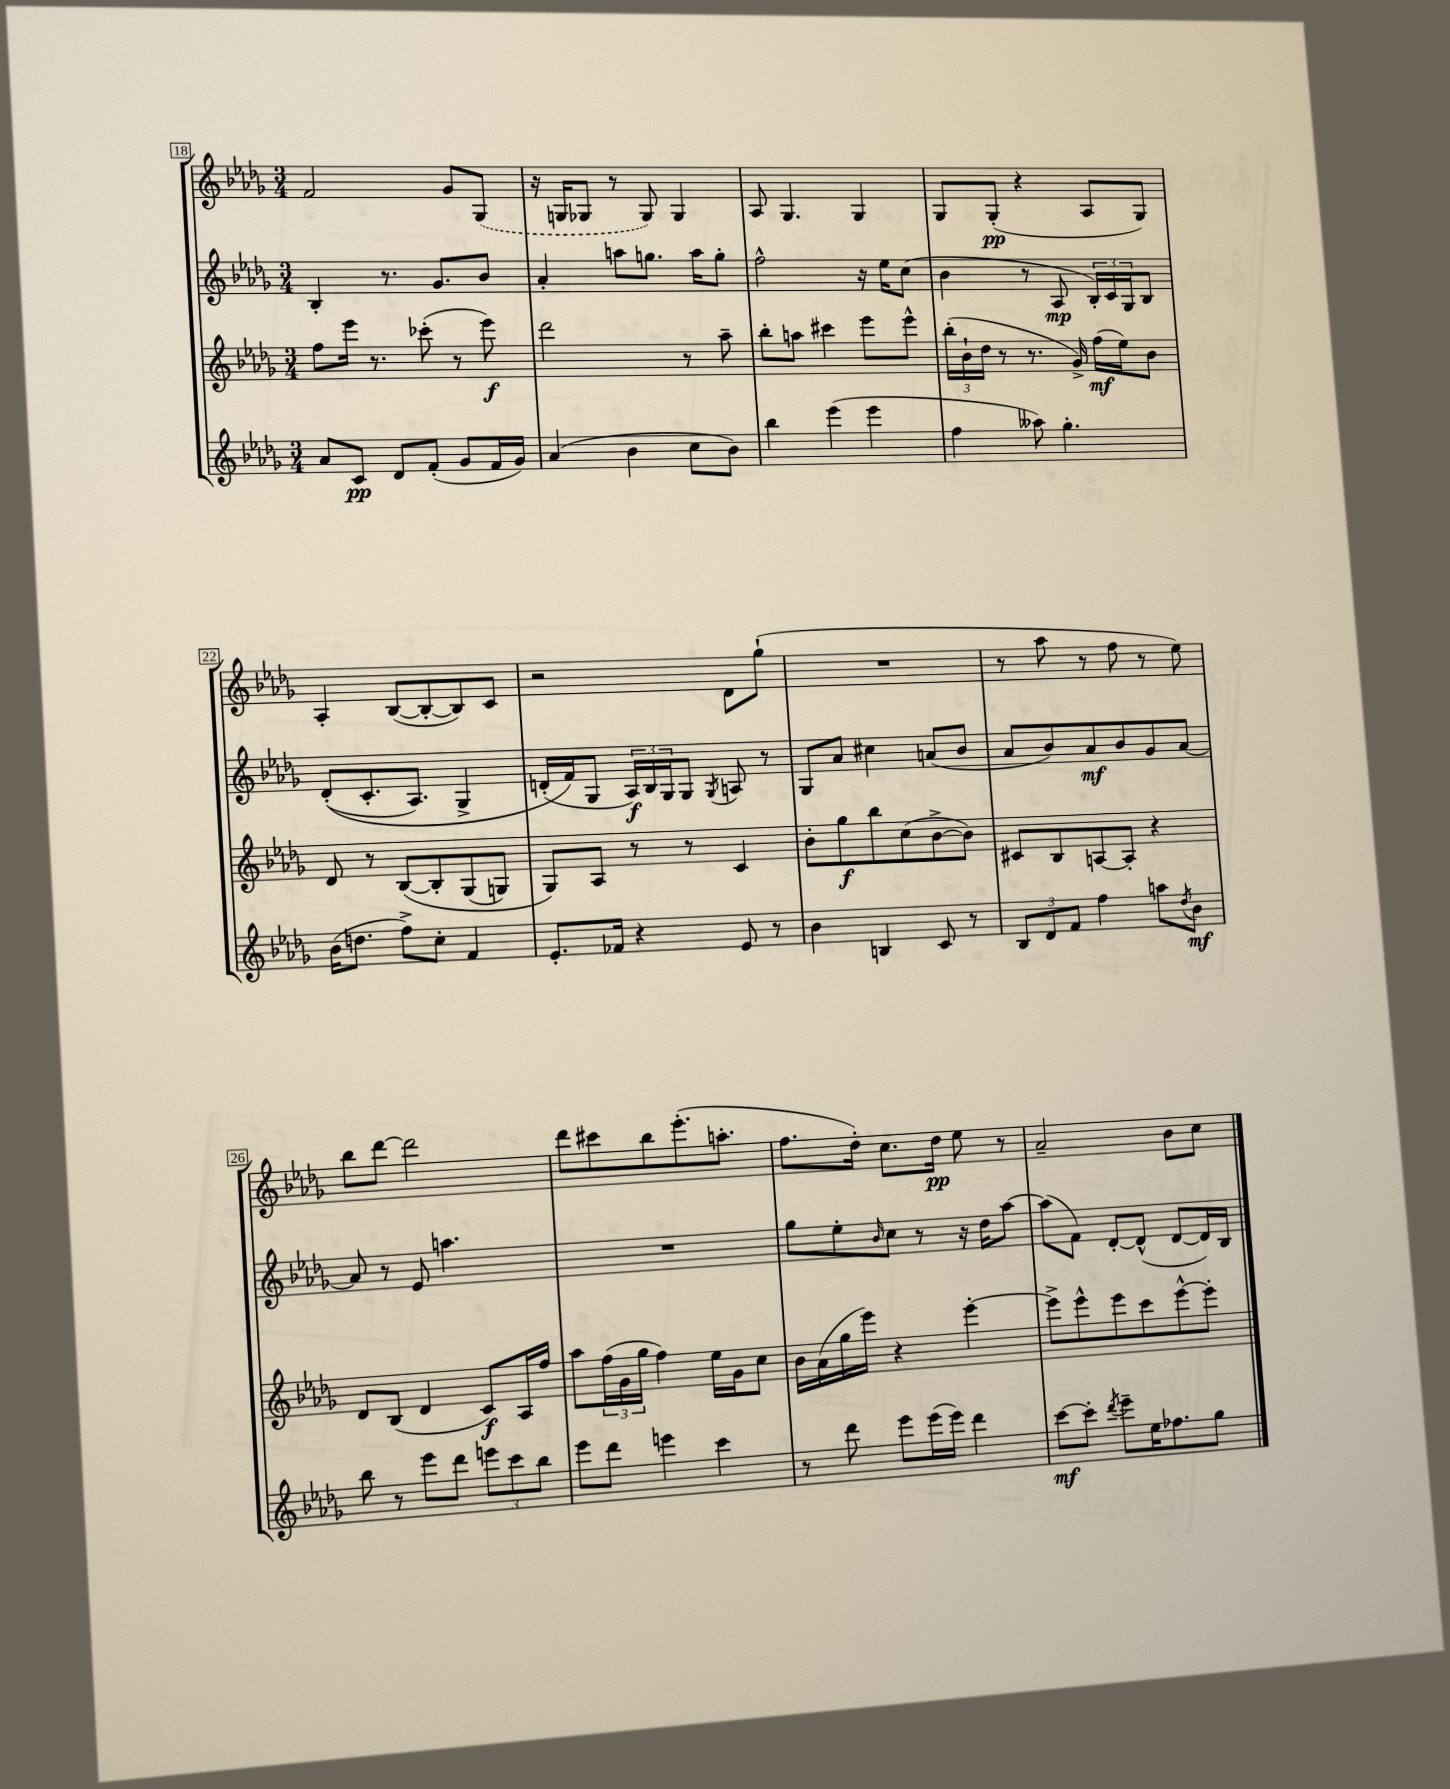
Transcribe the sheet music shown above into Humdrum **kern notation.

**kern	**kern	**kern	**kern
*staff4	*staff3	*staff2	*staff1
*clefG2	*clefG2	*clefG2	*clefG2
*k[b-e-a-d-g-]	*k[b-e-a-d-g-]	*k[b-e-a-d-g-]	*k[b-e-a-d-g-]
*M3/4	*M3/4	*M3/4	*M3/4
8a-	8ff	4B-'	2f
8c	16eee-	.	.
.	8.r	.	.
8d-	.	8.r	.
(8f'	(8ccc-'	.	.
.	.	8.g-	.
8g-	8r	.	8g-
16f	8eee-)	8b-	(8G-
16g-)	.	.	.
=	=	=	=
(4a-	2ddd-	4a-'	16r
.	.	.	16G
.	.	.	8G-
4b-	.	8aa	8r
.	.	8.gg	8G-)
8cc	8r	.	4G-
.	.	16aa	.
8b-)	8aa-~	8gg'	.
=	=	=	=
4bb-	8bb-'	2ff^^	8A-
.	8aa	.	4.G-
(4eee-	4ccc#	.	.
4eee-	8eee-	16r	4G-
.	.	16ee-	.
.	8eee-^^	(8cc	.
=	=	=	=
4ff	(24bb-'	4b-	8G-
.	24b-`	.	.
.	24dd-	.	.
.	8r	.	(8G-'
8aa--)	8.r	8r	4r
4.gg-'	.	8A-	.
.	16g-^)	.	.
.	(16ff	24B-')	8A-
.	.	24c	.
.	16ee-)	.	.
.	.	24G-	.
.	8b-	8B-	8G-)
=	=	=	=
(16b-	8d-	&((8d-'	4A-'
8.dd	.	.	.
.	8r	8.c'	.
8ff^)	&([8B-	.	([8B-
.	.	8.A-)	.
8cc'	8B-']	.	8B-'_
4f	(8G-	4G-^	8B-])
.	8G)	.	8c
=	=	=	=
8.e-'	8G-&)	(16d'	2r
.	.	16f&)	.
.	8A-	8G-	.
16f-	.	.	.
4r	8r	24A-)	.
.	.	24B-	.
.	.	24G-	.
.	8r	8G-	.
.	.	8qG-	.
8e-	4c	8A	8d-
8r	.	8r	(8gg-`
=	=	=	=
4b-	8b-'	8G-	2.r
.	8gg-	8a-	.
4B	8bb-	4cc#	.
.	(8cc	.	.
8c	[8b-^	(8a	.
8r	8b-])	8b-	.
=	=	=	=
12B-	8c#	8a-	8r
12d-	.	.	.
.	8B-	8b-)	8aa-
12f	.	.	.
4ff	[8A	8a-	8r
.	8A']	8b-	8ff
8aa	4r	8g-	8r
8qdd-	.	.	.
8b-	.	[8a-	8ee-)
=	=	=	=
8bb-	8d-	8a-]	8bb-
8r	(8B-	8r	[8ddd-
8eee-	4d-	8e-	2ddd-]
8ddd-	.	4.aa	.
12eee	8c)	.	.
12ccc	.	.	.
.	16A-	.	.
12bb-	.	.	.
.	16ff	.	.
=	=	=	=
8eee-	8aa-	2.r	8ddd-
8ddd-	(24ff	.	8ccc#
.	24g-	.	.
.	24gg-	.	.
4eee	4ff)	.	8bb-
.	.	.	(8.eee-'
4ccc	16ee-	.	.
.	16g-	.	8.aa'
.	8cc	.	.
=	=	=	=
8r	16b-	8gg-	8.ff
.	(16a-	.	.
8ddd-	16gg-	8ee-'	.
.	16eee-)	.	16dd-')
.	.	16qqb-	.
8eee-	4r	8cc	8.cc
(16eee-	.	8r	.
16eee-)	.	.	16dd-
4ddd-	[4eee-'	16r	8ee-
.	.	16dd-	.
.	.	[8aa-	8r
=	=	=	=
[8ccc	8eee-^]	(8aa-]	2a-~
8ccc']	8eee-^^	8f)	.
8qddd-	.	.	.
8eee-~	8eee-	[8d-'	.
16ee-	8ccc	(8d-^^]	.
8.ff-	.	.	.
.	[8eee-^^	[8d-	8b-
8gg-	8eee-']	16d-])	8cc
.	.	16B-	.
==	==	==	==
*-	*-	*-	*-
